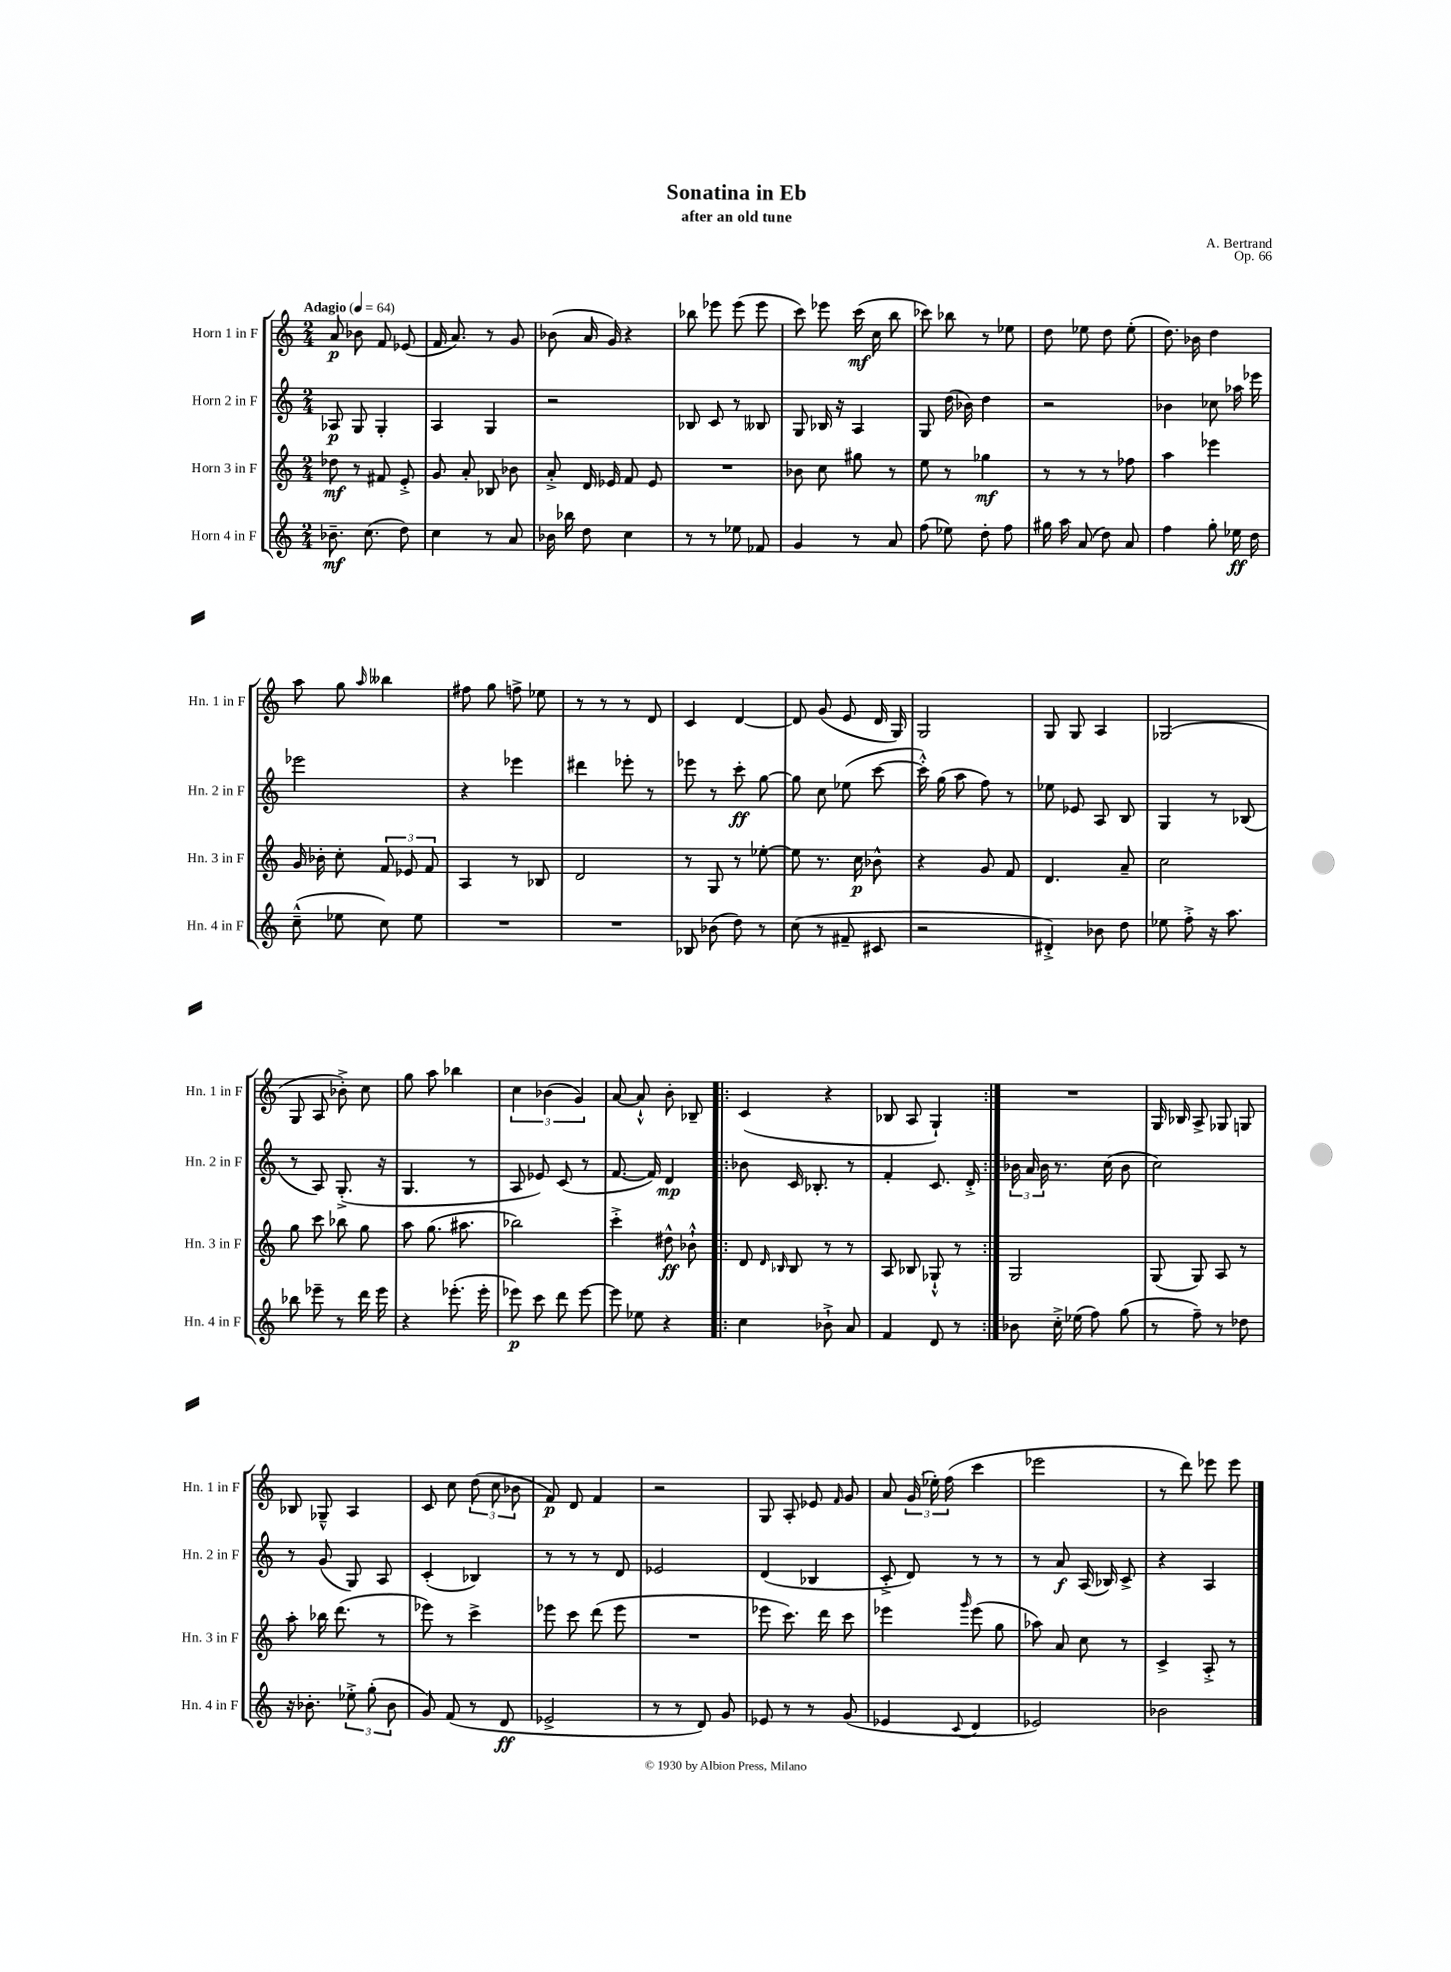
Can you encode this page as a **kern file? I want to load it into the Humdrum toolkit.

**kern	**dynam	**kern	**dynam	**kern	**dynam	**kern	**dynam
*part4	*part4	*part3	*part3	*part2	*part2	*part1	*part1
*staff4	*staff4	*staff3	*staff3	*staff2	*staff2	*staff1	*staff1
*I"Horn 4 in F	*	*I"Horn 3 in F	*	*I"Horn 2 in F	*	*I"Horn 1 in F	*
*I'Hn. 4 in F	*	*I'Hn. 3 in F	*	*I'Hn. 2 in F	*	*I'Hn. 1 in F	*
*clefG2	*	*clefG2	*	*clefG2	*	*clefG2	*
*k[]	*	*k[]	*	*k[]	*	*k[]	*
*M2/4	*	*M2/4	*	*M2/4	*	*M2/4	*
*MM64	*	*MM64	*	*MM64	*	*MM64	*
=1	=1	=1	=1	=1	=1	=1	=1
!	!	!	!	!	!	!LO:TX:a:B:t=Adagio	!
8.b-X~\	mf	8dd-X\	mf	8A-X/	p	8a/	p
.	.	8r	.	8G/	.	8b-X\	.
(8.cc\	.	.	.	.	.	.	.
.	.	8f#X/	.	4G'/	.	8f/	.
8dd\)	.	8e'^/	.	.	.	(8e-X/	.
=2	=2	=2	=2	=2	=2	=2	=2
4cc\	.	8g/	.	4A/	.	16f/	.
.	.	.	.	.	.	8.a/)	.
.	.	8a'/	.	.	.	.	.
8r	.	8B-X/	.	4G/	.	8r	.
8a/	.	8b-X\	.	.	.	8g/	.
=3	=3	=3	=3	=3	=3	=3	=3
16b-X\	.	8a'^/	.	2r	.	(8b-X\	.
16bb-X\	.	.	.	.	.	.	.
8dd\	.	16d/	.	.	.	16a/	.
.	.	16e-X/	.	.	.	16g/)	.
4cc\	.	8f/	.	.	.	4r	.
.	.	8e-/	.	.	.	.	.
=4	=4	=4	=4	=4	=4	=4	=4
8r	.	2r	.	8B-X/	.	8bb-X\	.
8r	.	.	.	8c/	.	8eee-X\	.
8ee-X\	.	.	.	8r	.	(8eee-\	.
8f-X/	.	.	.	8B--X/	.	8eee-\	.
=5	=5	=5	=5	=5	=5	=5	=5
4g/	.	8b-X\	.	8G/	.	8ccc\)	.
.	.	8cc\	.	16B-X/	.	8eee-X\	.
.	.	.	.	16r	.	.	.
8r	.	8gg#X\	.	4A/	.	(16ccc\	mf
.	.	.	.	.	.	16cc\	.
8a/	.	8r	.	.	.	8bb\	.
=6	=6	=6	=6	=6	=6	=6	=6
(8ff\	.	8ee\	.	8G/	.	8ccc-X\)	.
8ee-X\)	.	8r	.	(16dd\	.	8bb-X\	.
.	.	.	.	16b-X\)	.	.	.
8dd'\	.	4gg-X\	mf	4dd\	.	8r	.
8ff\	.	.	.	.	.	8ee-X\	.
=7	=7	=7	=7	=7	=7	=7	=7
16gg#X\	.	8r	.	2r	.	8dd\	.
16aa\	.	.	.	.	.	.	.
(8a/	.	8r	.	.	.	8ee-X\	.
8dd\)	.	8r	.	.	.	8dd\	.
8a/	.	8ff-X\	.	.	.	(8ee-'\	.
=8	=8	=8	=8	=8	=8	=8	=8
4ff\	.	4aa\	.	4b-X\	.	8.dd\)	.
.	.	.	.	.	.	16b-X\	.
8gg'\	.	4eee-X\	.	8cc-X\	.	4dd\	.
16ee-X\	ff	.	.	16aa-X\	.	.	.
16dd\	.	.	.	16eee-X\	.	.	.
!!LO:LB:g=z
=9	=9	=9	=9	=9	=9	=9	=9
(8cc~^^\	.	16g/	.	2eee-X\	.	8aa\	.
.	.	16b-X'\	.	.	.	.	.
8ee-X\	.	8cc'\	.	.	.	8gg\	.
.	.	.	.	.	.	16qqaa/	.
8cc\)	.	12f/	.	.	.	4bb--X\	.
.	.	12e-X/	.	.	.	.	.
8ee-\	.	.	.	.	.	.	.
.	.	12f/	.	.	.	.	.
=10	=10	=10	=10	=10	=10	=10	=10
2r	.	4A/	.	4r	.	8ff#X\	.
.	.	.	.	.	.	8gg\	.
.	.	8r	.	4eee-X\	.	8ffn^\	.
.	.	8B-X/	.	.	.	8ee-X\	.
=11	=11	=11	=11	=11	=11	=11	=11
2r	.	2d/	.	4ddd#X\	.	8r	.
.	.	.	.	.	.	8r	.
.	.	.	.	8eee-X'\	.	8r	.
.	.	.	.	8r	.	8d/	.
=12	=12	=12	=12	=12	=12	=12	=12
8B-X/	.	8r	.	8eee-X\	.	4c/	.
(8b-X\	.	8G/	.	8r	.	.	.
8dd\)	.	8r	.	8ccc'\	ff	[4d/	.
8r	.	[8ee-X'\	.	[8gg\	.	.	.
=13	=13	=13	=13	=13	=13	=13	=13
(8cc\	.	8ee-\]	.	8gg\]	.	8d/]	.
8r	.	8.r	.	8cc\	.	(8g/	.
8f#X~/	.	.	.	(8ee-X\	.	8e/	.
.	.	16cc\	p	.	.	.	.
8c#X/	.	8b-X^^\	.	[8ccc\	.	16d/	.
.	.	.	.	.	.	16G/)	.
=14	=14	=14	=14	=14	=14	=14	=14
2r	.	4r	.	16ccc'^^\])	.	2G/	.
.	.	.	.	(16gg\	.	.	.
.	.	.	.	8aa\	.	.	.
.	.	8g/	.	8ff\)	.	.	.
.	.	8f/	.	8r	.	.	.
=15	=15	=15	=15	=15	=15	=15	=15
4d#X'^/)	.	4.d/	.	8ee-X\	.	8G/	.
.	.	.	.	8e-X/	.	8G/	.
8b-X\	.	.	.	8A/	.	4A/	.
8dd\	.	8a~/	.	8B/	.	.	.
=16	=16	=16	=16	=16	=16	=16	=16
8ee-X\	.	2cc\	.	4G/	.	(2G-X/	.
8ff'^\	.	.	.	.	.	.	.
16r	.	.	.	8r	.	.	.
8.aa\	.	.	.	.	.	.	.
.	.	.	.	(8B-X/	.	.	.
!!LO:LB:g=z
=17	=17	=17	=17	=17	=17	=17	=17
8bb-X\	.	8gg\	.	8r	.	8G/	.
8eee-X~\	.	8ccc\	.	8A/)	.	8A/	.
8r	.	8bb-X\	.	(8.G'^/	.	8b-X'^\)	.
16ddd\	.	8gg\	.	.	.	8cc\	.
16eee-\	.	.	.	16r	.	.	.
=18	=18	=18	=18	=18	=18	=18	=18
4r	.	8aa\	.	4.G/	.	8gg\	.
.	.	(8.gg\	.	.	.	8aa\	.
(8.eee-X'\	.	.	.	.	.	4bb-X\	.
.	.	8.aa#X\	.	.	.	.	.
.	.	.	.	8r	.	.	.
16eee-'\	.	.	.	.	.	.	.
=19	=19	=19	=19	=19	=19	=19	=19
8eee-X\)	p	2bb-X\)	.	8A/	.	6cc\	.
8ccc\	.	.	.	8e-X/)	.	.	.
.	.	.	.	.	.	(6b-X\	.
8ddd\	.	.	.	(8c/	.	.	.
.	.	.	.	.	.	6g/)	.
[8eee-\	.	.	.	8r	.	.	.
=20	=20	=20	=20	=20	=20	=20	=20
8eee-\]	.	4ccc'^\	.	[8.f/	.	[8a/	.
8ee-X\	.	.	.	.	.	8a`^^/]	.
.	.	.	.	16f/])	.	.	.
4r	.	8dd#X^^\	ff	4d/	mp	8b'\	.
.	.	8b-X`^^\	.	.	.	8B-X~/	.
=21!|:	=21!|:	=21!|:	=21!|:	=21!|:	=21!|:	=21!|:	=21!|:
4cc\	.	8d/	.	8b-X\	.	(4c/	.
.	.	16qqd/	.	.	.	.	.
.	.	16qqB-X/	.	.	.	.	.
.	.	8B-/	.	16c/	.	.	.
.	.	.	.	8.B-X'/	.	.	.
8b-X`^\	.	8r	.	.	.	4r	.
8a/	.	8r	.	8r	.	.	.
=22	=22	=22	=22	=22	=22	=22	=22
4f/	.	8A/	.	4f'/	.	8B-X/	.
.	.	8B-X/	.	.	.	8A/	.
8d/	.	8G-X`^^/	.	8.c/	.	4G`/)	.
8r	.	8r	.	.	.	.	.
.	.	.	.	16d'^/	.	.	.
=23:|!	=23:|!	=23:|!	=23:|!	=23:|!	=23:|!	=23:|!	=23:|!
8b-X\	.	2G/	.	24b-X\	.	2r	.
.	.	.	.	24a/	.	.	.
.	.	.	.	24b-\	.	.	.
16cc'^\	.	.	.	8.r	.	.	.
(16ee-X\	.	.	.	.	.	.	.
8ff\)	.	.	.	.	.	.	.
.	.	.	.	(16cc\	.	.	.
(8gg\	.	.	.	8b-\	.	.	.
=24	=24	=24	=24	=24	=24	=24	=24
8r	.	(8G/	.	2cc\)	.	16G/	.
.	.	.	.	.	.	16B-X/	.
8ff~\)	.	8G/)	.	.	.	8A^/	.
8r	.	8A/	.	.	.	8G-X/	.
8dd-X\	.	8r	.	.	.	8Gn/	.
!!LO:LB:g=z
=25	=25	=25	=25	=25	=25	=25	=25
16r	.	8aa'\	.	8r	.	8B-X/	.
8.b-X'\	.	.	.	.	.	.	.
.	.	16bb-X\	.	(8g/	.	8G-X~^^/	.
.	.	(8.ddd\	.	.	.	.	.
12ee-X'^\	.	.	.	8G/)	.	4A/	.
(12gg'\	.	.	.	.	.	.	.
.	.	8r	.	8A/	.	.	.
12b-\	.	.	.	.	.	.	.
=26	=26	=26	=26	=26	=26	=26	=26
8g/)	.	8eee-X\)	.	(4c'/	.	8c/	.
(8f/	.	8r	.	.	.	8cc\	.
8r	.	4ccc^\	.	4B-X/)	.	(12dd\	.
.	.	.	.	.	.	12cc\	.
8d/	ff	.	.	.	.	.	.
.	.	.	.	.	.	12b-X\	.
=27	=27	=27	=27	=27	=27	=27	=27
2e-X^/	.	8eee-X\	.	8r	.	8f/)	p
.	.	8ccc\	.	8r	.	8d/	.
.	.	(8ddd\	.	8r	.	4f/	.
.	.	8eee-\	.	8d/	.	.	.
=28	=28	=28	=28	=28	=28	=28	=28
8r	.	2r	.	2e-X/	.	2r	.
8r	.	.	.	.	.	.	.
8d/)	.	.	.	.	.	.	.
8g/	.	.	.	.	.	.	.
=29	=29	=29	=29	=29	=29	=29	=29
8e-X/	.	8eee-X\	.	(4d/	.	8G/	.
8r	.	8.ccc\)	.	.	.	8A'/	.
8r	.	.	.	4B-X/	.	8e-X/	.
.	.	16ddd\	.	.	.	.	.
.	.	.	.	.	.	16qqf/	.
(8g/	.	8ccc\	.	.	.	8g/	.
=30	=30	=30	=30	=30	=30	=30	=30
4e-X/	.	4eee-X\	.	8c'^/	.	8a/	.
.	.	.	.	8d/)	.	(24g/	.
.	.	.	.	.	.	24ee-X'\)	.
.	.	.	.	.	.	(24ff\	.
8qqc/	.	16qqggg/	.	.	.	.	.
4d/	.	(8eee-\	.	8r	.	4ccc\	.
.	.	8gg\	.	8r	.	.	.
=31	=31	=31	=31	=31	=31	=31	=31
2e-X/)	.	8aa-X\)	.	8r	.	2eee-X\	.
.	.	8a/	.	8a/	f	.	.
.	.	8cc\	.	(16A/	.	.	.
.	.	.	.	16B-X/)	.	.	.
.	.	8r	.	8c^/	.	.	.
=32	=32	=32	=32	=32	=32	=32	=32
2b-X\	.	4c^/	.	4r	.	8r	.
.	.	.	.	.	.	8ddd\)	.
.	.	8A'^/	.	4A/	.	8eee-X\	.
.	.	8r	.	.	.	8eee-\	.
==	==	==	==	==	==	==	==
*-	*-	*-	*-	*-	*-	*-	*-
